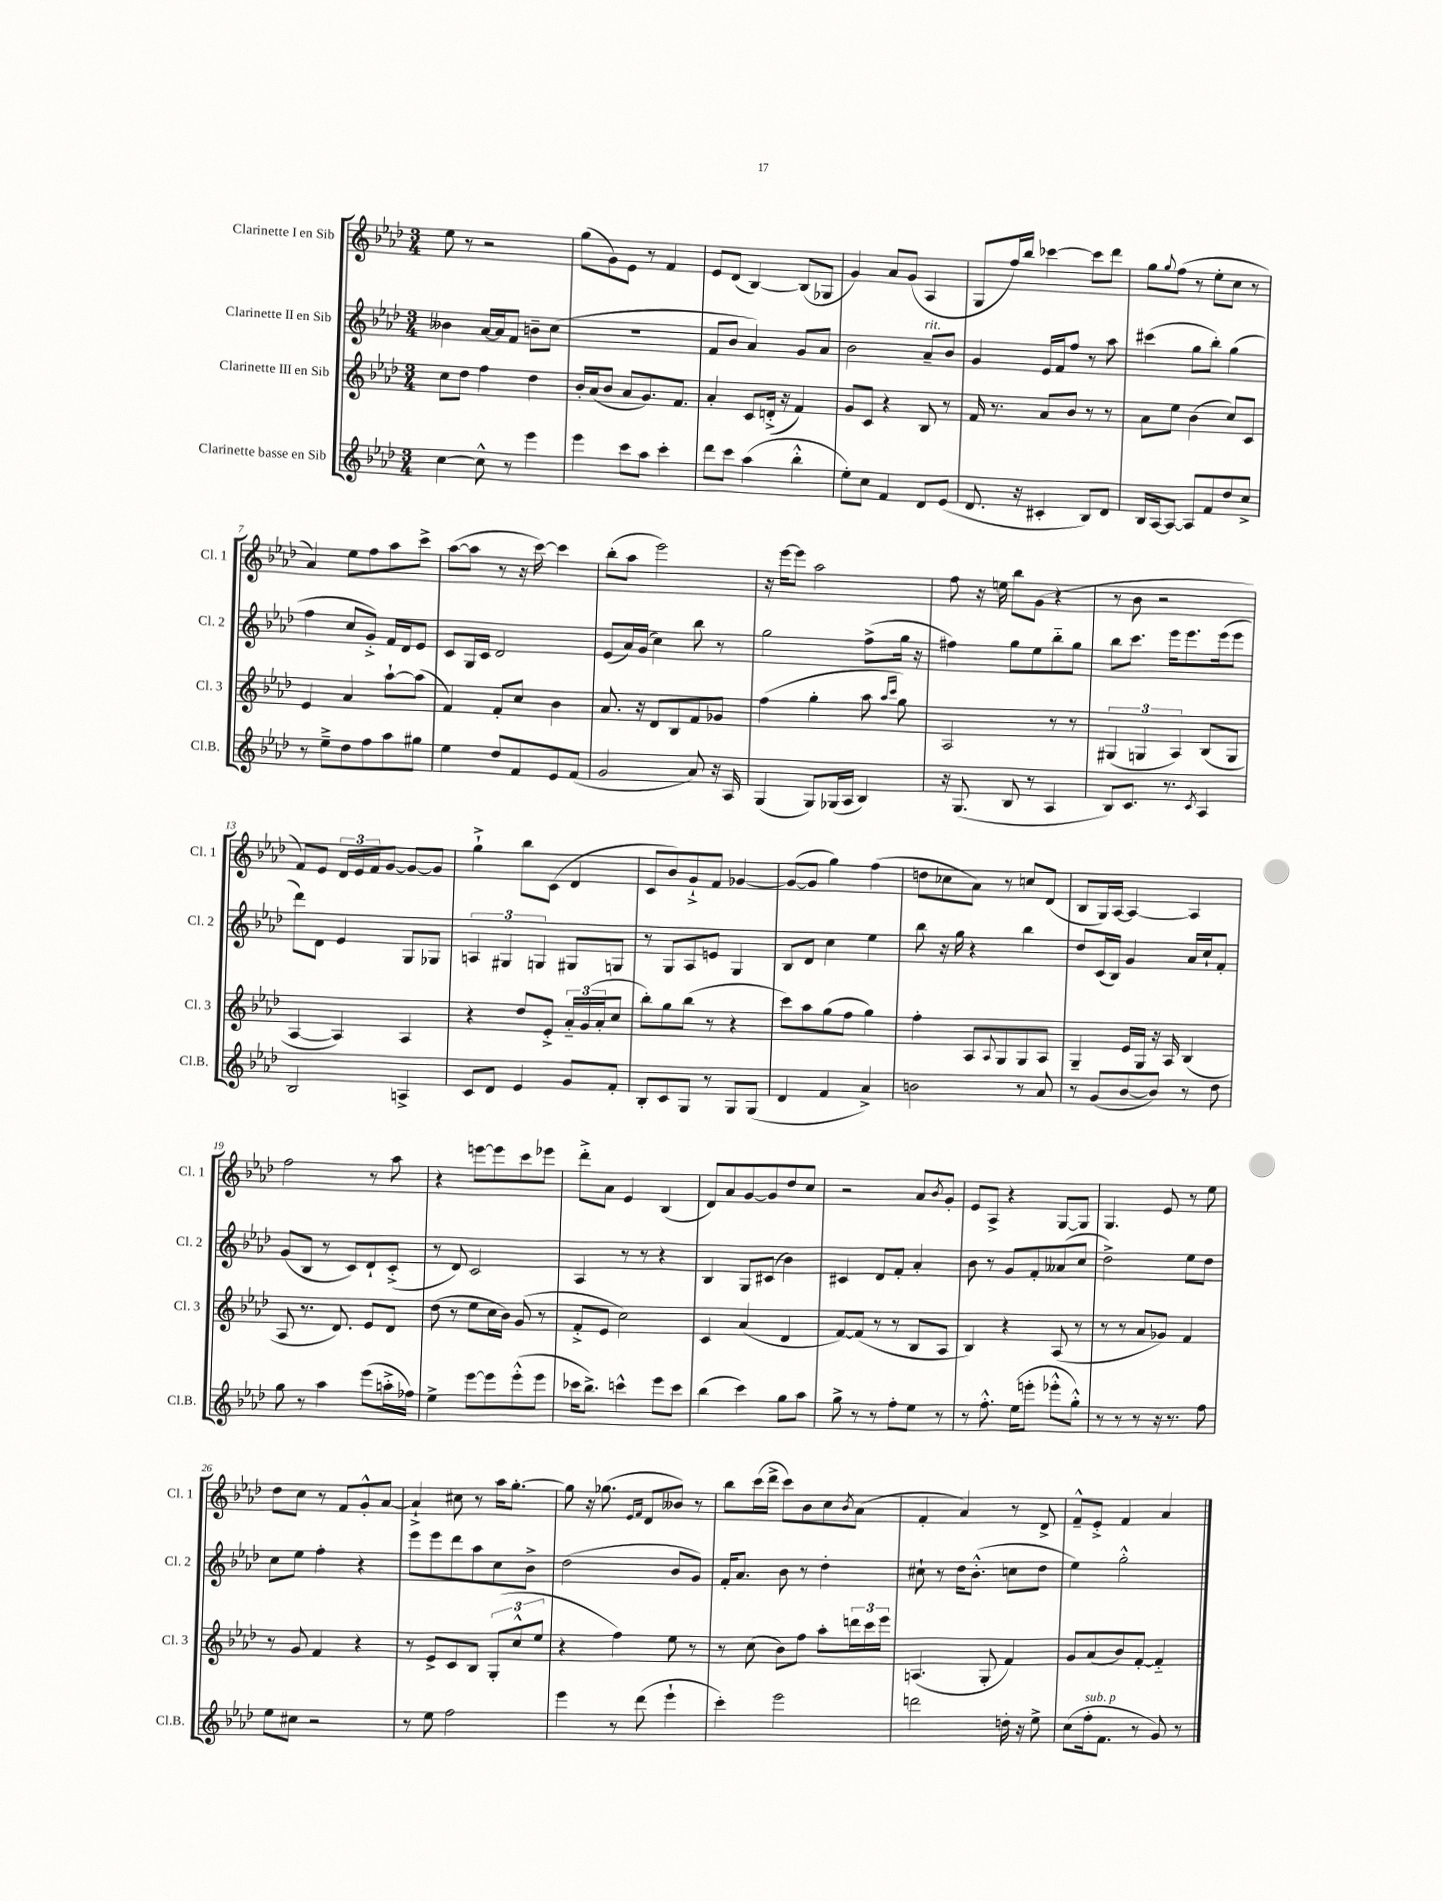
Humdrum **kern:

**kern	**kern	**kern	**kern
*staff4	*staff3	*staff2	*staff1
*clefG2	*clefG2	*clefG2	*clefG2
*k[b-e-a-d-]	*k[b-e-a-d-]	*k[b-e-a-d-]	*k[b-e-a-d-]
*M3/4	*M3/4	*M3/4	*M3/4
[4cc\	8cc\L	4b--\	8ee-\
.	8dd-\J	.	8r
8cc^^\]	4ff\	[16a-/LL	2r
.	.	16a-/]J	.
8r	.	8f/J	.
4eee-\	4dd-\	8b~\L	.
.	.	(8cc\J	.
=	=	=	=
4eee-\	16b-'/LL	2.r	(8gg\L
.	(16a-/J	.	.
.	8b-/J	.	8g\)
8ccc\L	8a-/L	.	8e-\J
8aa-\J	8.g/)	.	8r
4ccc'\	.	.	4f/
.	8.f/J	.	.
=	=	=	=
8ddd-\L	4a-'/	8f/L	8e-/L
8ccc\J	.	8b-/J	(8d-/J
(4aa-\	8c/L	4a-/)	[4B-/)
.	(16d'^/Jk	.	.
.	16r	.	.
4bb-'^^\	4f/)	8g/L	(8B-/]L
.	.	8a-/J	8G-/J
=	=	=	=
8ee-'\L)	8g/L	2b-\	4g/)
8cc\J	8c/J	.	.
4f/	4r	.	8a-/L
.	.	.	(8g/J
8d-/L	8B-/	8a-~/L	4A-/
(8e-/J	8r	8b-/J	.
=	=	=	=
8.d-/	16f/	4g/	8G/L
.	8.r	.	.
.	.	.	16ff/L)
16r	.	.	16bb-/JJ
4c#'/	8a-/L	16e-/LL	[4ccc-\
.	.	16f/J	.
.	8b-/J	8ff/J	.
8B-/L)	8r	8r	8ccc-\]L
8d-/J	8r	8aa-\	8ddd-\J
=	=	=	=
16B-/LL	8a-\L	(4ccc#\	8gg\L
[16A-/J	.	.	.
.	.	.	8qqgg/
8A-/_J	8ee-\J	.	(8ff\J
8A-/]L	(4b-\	8gg\L	8r
8f/	.	8bb-'\J)	8ee-'\L
8dd-/	8cc/L)	(4gg\	8cc\J
8cc^/J	8c/J	.	8r
=	=	=	=
8r	4e-/	4ff\	4a-/)
8ee-~^\L	.	.	.
8dd-\	4a-/	8cc/L	8ee-\L
8ff\	.	8g'^/J)	8ff\
8aa-\	[8aa-`\L	16f/LL	8aa-\
.	.	16d-/J	.
8gg#\J	(8aa-\]J	8e-/J	8ccc^\J
=	=	=	=
4ee-\	4f/)	8c/L	([8aa-\L
.	.	16G/L	8aa-\]J
.	.	16c/JJ	.
8dd-/L	8f'/L	2d-/	8r
8f/	8cc/J	.	16r
.	.	.	[16ccc\)
8e-/	4b-\	.	4ccc\]
(8f/J	.	.	.
=	=	=	=
2g/	8.a-/	(8e-/L	(8bb-'\L
.	.	16a-/L)	8aa-\J
.	16r	(16g/JJ	.
.	8d-/L	4cc\)	2eee-\)
.	8B-/	.	.
8a-/)	8f/	8bb-\	.
16r	8g-/J	8r	.
16A-/	.	.	.
=	=	=	=
(4G/	(4ff\	2gg\	16r
.	.	.	[16eee-\LK
.	.	.	8eee-\]J
8G/L)	4gg'\	.	2aa-\
(16G-/L	.	.	.
16A-/JJ	.	.	.
4B-/)	8aa-\	(8ff^\L	.
.	16qqaa-/LL	.	.
.	16qqccc/JJ	.	.
.	8gg\)	16gg\Jk	.
.	.	16r	.
=	=	=	=
16r	2A-/	4ff#\)	8ff\
(8.G/	.	.	.
.	.	.	16r
.	.	.	16ee\
8B-/	.	8gg\L	8bb-\L
8r	.	8ee-\	(8g\J
4A-/	8r	8bb-'~\	4r
.	8r	8gg\J	.
=	=	=	=
8B-/L)	(6G#/	8bb-\L	8r
8.c/J	.	8.ccc\J	8b-\
.	6G/	.	.
.	.	.	2r
8.r	.	16eee-\LK	.
.	6A-/)	.	.
.	.	8.eee-\	.
8qc/	.	.	.
4A-/	(8B-/L	.	.
.	.	(16eee-\k	.
.	8G/J	8eee-\J	.
=	=	=	=
2B-/	[4A-/	8ddd-\L)	8f/L)
.	.	8d-\J	8e-/J
.	4A-/])	4e-/	24d-/LL
.	.	.	24e-/
.	.	.	24f/J
.	.	.	[8g/J
4A^/	4A-/	8G/L	8g/_L
.	.	8G-/J	8g/]J
=	=	=	=
8c/L	4r	6A/	4gg`^\
8d-/J	.	.	.
.	.	6G#/	.
4e-/	8dd-/L	.	8bb-\L
.	.	6G/	.
.	8e-'^/J	.	(8c\J
8g/L	24a-'~/LL	8G#/L	4d-/
.	(24g/	.	.
.	24a-'/J	.	.
8f'/J	8cc/J	8G/J	.
=	=	=	=
8B-'/L	8bb-'\L)	8r	8c/L
8c/	8gg\	8G/L	8b-/)
8G/J	(8bb-\J	8A-/	8g`^/
8r	8r	8e/J	8f/J
8G/L	4r	4G/	[4g-/
(8G/J	.	.	.
=	=	=	=
4d-/	8ccc\L)	8B-/L	(8g-/_L
.	8aa-\	8d-/J	8g-/]J
4f/	(8gg\	4cc\	4gg\)
.	8ff\J	.	.
4a-^/)	4gg\)	4ee-\	(4ff\
=	=	=	=
2b\	4ff'\	8bb-\	8dd\L
.	.	16r	8cc-\
.	.	16gg\	.
.	8A-/L	4r	8a-\J)
.	8qqA-/	.	.
.	8G/	.	8r
8r	8G/	4bb-\	8cc/L
8a-/	8A-/J	.	(8d-/J
=	=	=	=
8r	4G~/	8dd-/L	8B-/L
(8g/L	.	(16c/L	16G/L)
.	.	16B-/JJ)	[16A-/JJ
[8b-/	16e-/LL	4g/	4A-/_
.	16G/JJ	.	.
8b-/]J)	16r	.	.
.	16A-/	.	.
8r	(4B-/	16a-/LL	4A-/]
.	.	16cc`/J	.
8dd-\	.	8f'/J	.
=	=	=	=
8gg\	8A-/	(8g/L	2ff\
8r	8.r	8B-/J	.
4aa-\	.	8r	.
.	8.d-/)	.	.
.	.	8c/L)	.
(8eee-\L	8e-/L	8d-`/	8r
16aa'^\L	8d-/J	(8c'^/J	8aa-\
16ff-\JJ)	.	.	.
=	=	=	=
4ee-^\	(8dd-\	8r	4r
.	8r	8d-/)	.
[8eee-\L	8ee-\L	2c/	[8eee\L
8eee-\]	16cc\L	.	8eee\]
.	16b-\JJ)	.	.
(8eee-'^^\	(8g/	.	8ccc\
8eee-\J	8r	.	8eee-\J
=	=	=	=
16ccc-\LK	8f'^/L	4A-/	8ddd-'^\L
8.bb-^\J)	.	.	.
.	8e-/J	.	8a-\J
4ccc^^\	2cc\)	8r	4e-/
.	.	8r	.
8eee-\L	.	4r	(4B-/
8ccc\J	.	.	.
=	=	=	=
(4bb-\	4c/	4B-/	8d-/L)
.	.	.	8a-/
4ccc\)	(4a-/	8G/L	[8g/
.	.	(8c#/J	8g/]
8gg\L	4d-/	4b-\)	8dd-/
8aa-\J	.	.	8cc/J
=	=	=	=
8gg^\	[8f/L)	4c#/	2r
8r	(8f/]J	.	.
8r	8r	8d-/L	.
8ff'\L	8r	8f'/J	.
8ee-\J	8B-/L	4a-'/	8a-/L
.	.	.	8qb-/
8r	8A-/J	.	8g'/J
=	=	=	=
8r	4B-/)	8b-\	8e-/L
8.ff'^^\	.	8r	8A-^/J
.	4r	8g/L	4r
(16ee-\LK	.	.	.
8eee'\J	.	8f'/	.
8eee-'^^\L	(8A-/	(8a--/	[8G/L
8gg'^^\J)	8r	8cc/J	8G/]J
=	=	=	=
8r	8r	2dd-^\)	4.G/
8r	8r	.	.
8r	8a-/L	.	.
16r	8g-/J)	.	8e-/
8.r	.	.	.
.	4f/	8ee-\L	8r
8ff\	.	8dd-\J	8ee-\
=	=	=	=
8ee-\L	8r	8cc\L	8dd-\L
8cc#\J	8g/	8ee-\J	8cc\J
2r	4f/	4ff'\	8r
.	.	.	8f/L
.	4r	4r	8g'^^/
.	.	.	[8a-/J
=	=	=	=
8r	8r	8eee-\L	4a-`^/]
8ee-\	8e-^/L	8eee-\	.
2ff\	8c/	8ddd-\	8cc#\
.	8B-/J	8aa-\	8r
.	(12G'/L	8cc\	16aa-\LK
.	.	.	[8.gg'\J
.	12cc^^/	.	.
.	.	8b-^\J	.
.	12ee-/J	.	.
=	=	=	=
4eee-\	4r	(2dd-\	8gg\]
.	.	.	16r
.	.	.	(8.gg-\
8r	4ff\)	.	.
.	.	.	16qqe-/LL
.	.	.	16qqf/JJ
(8ddd-\	.	.	8d-/L
4eee-`\	8ee-\	8b-/L	8b--/J)
.	8r	8g/J)	8r
=	=	=	=
4ccc'\)	8r	16f'/LK	8bb-\L
.	.	8.a-/J	.
.	(8cc\	.	(16ccc\L
.	.	.	16ddd-^\JJ
2eee-\	8b-\L)	8b-\	8ccc\L)
.	8ff\J	8r	8b-\
.	8aa-'\L	4dd-'\	8cc\
.	.	.	8qb-/
.	24ddd\L	.	(8a-\J
.	24ccc\	.	.
.	24eee-\JJ	.	.
=	=	=	=
2ddd\	(4.A/	8cc#`\	4f'/
.	.	8r	.
.	.	16dd-\LK	4a-/)
.	.	(8.b-'^^\J	.
.	8G'/	.	.
16dd'\	4f/)	8cc\L	8r
16r	.	.	.
8ee-^\	.	8dd-\J	8d-^/
=	=	=	=
(8cc\L	8g/L	4ee-\)	8f~^^/L
16ff'\k	(8a-/	.	8e-'^/J
8.f\J	.	.	.
.	8b-/)	2gg'^^\	4f/
8r	[8f'/J	.	.
8g/)	4f'~/]	.	4a-/
8r	.	.	.
==	==	==	==
*-	*-	*-	*-
